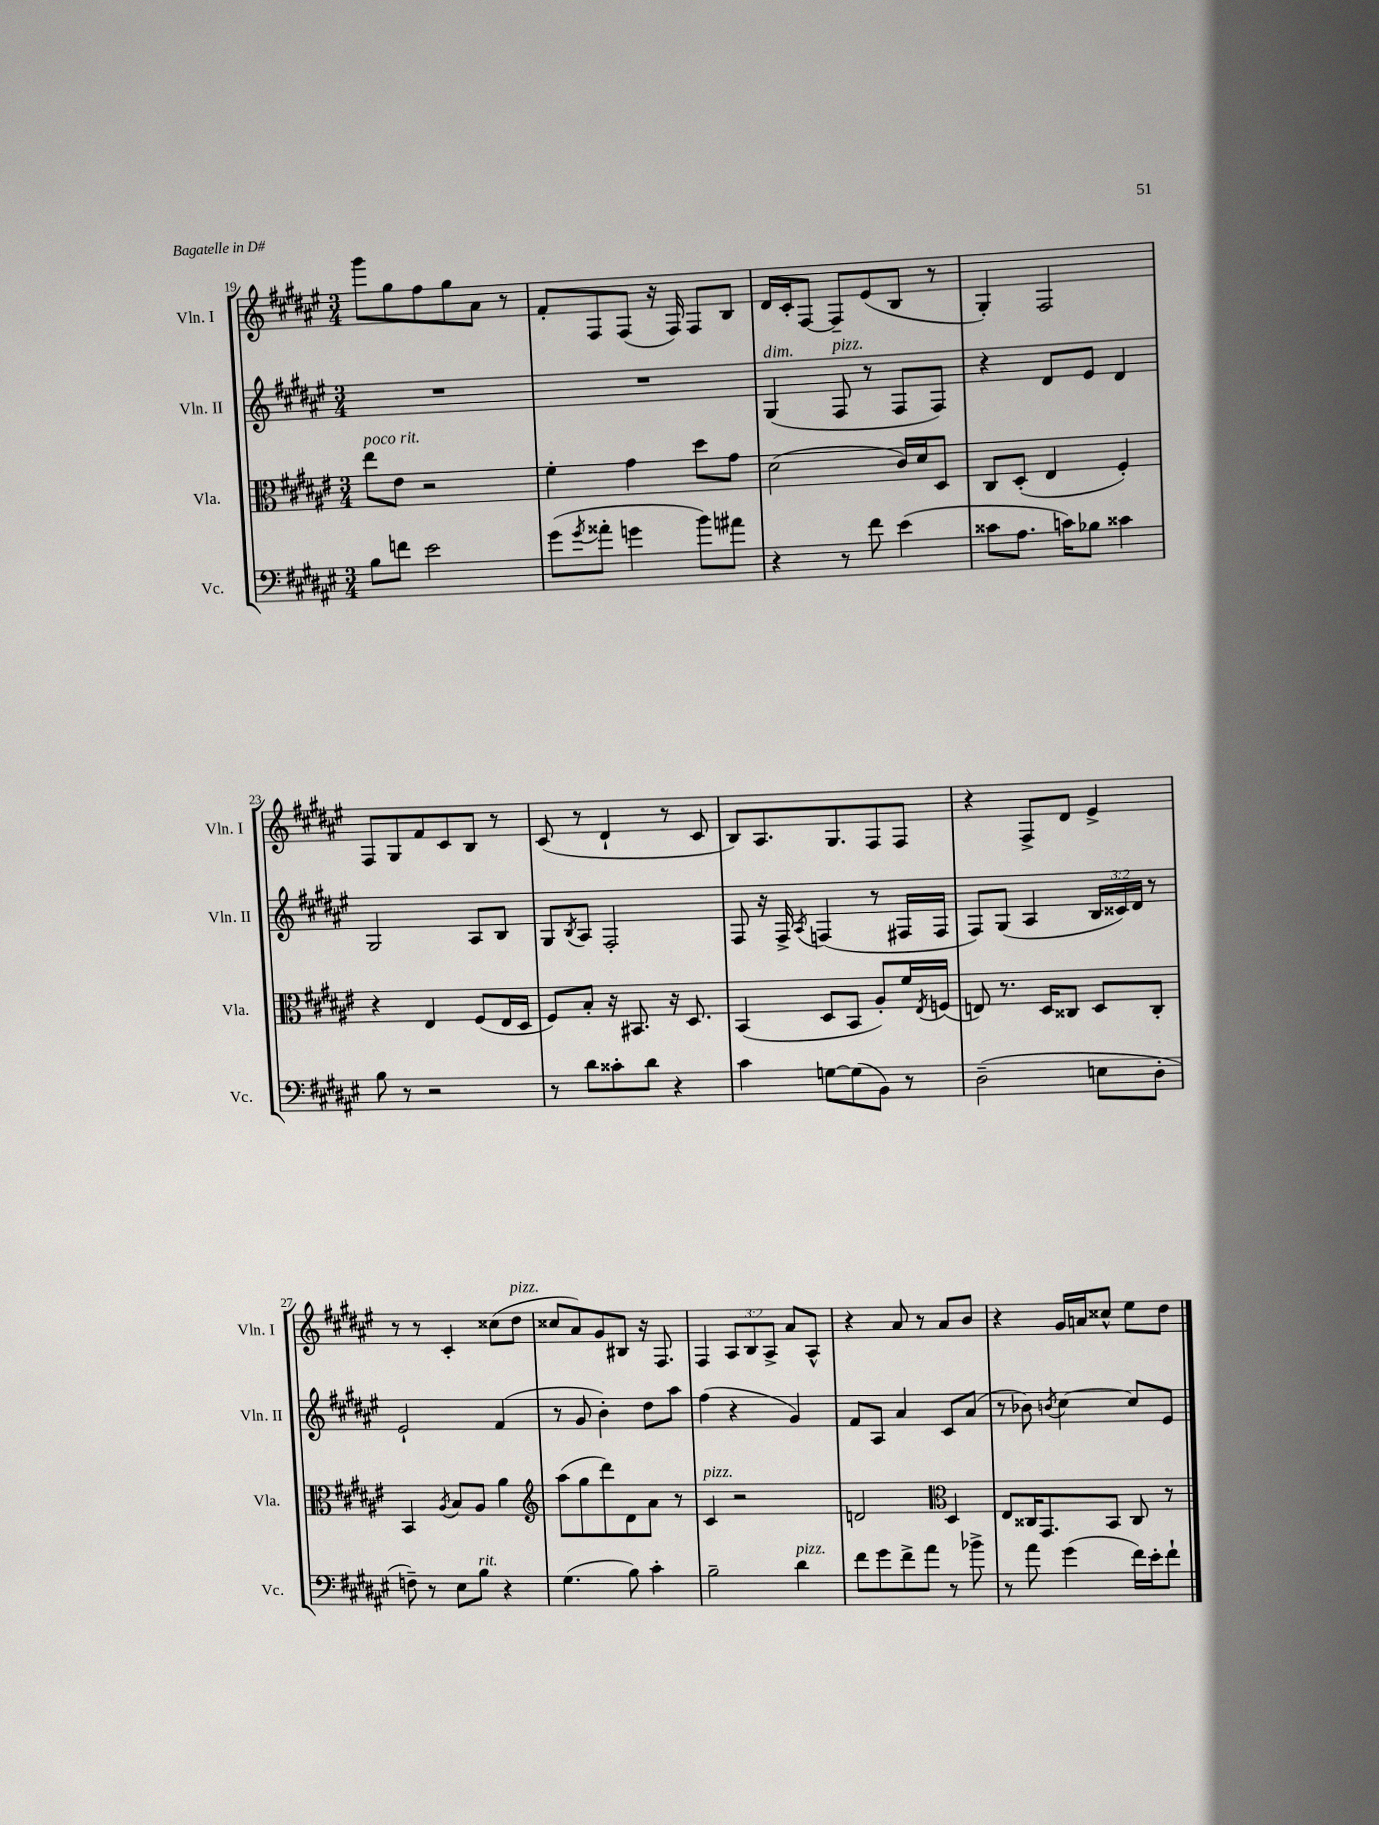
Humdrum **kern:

**kern	**kern	**kern	**kern
*staff4	*staff3	*staff2	*staff1
*clefF4	*clefC3	*clefG2	*clefG2
*k[f#c#g#d#a#e#]	*k[f#c#g#d#a#e#]	*k[f#c#g#d#a#e#]	*k[f#c#g#d#a#e#]
*M3/4	*M3/4	*M3/4	*M3/4
8B	8ee#	2.r	8ggg#
8f	8e#	.	8gg#
2e#	2r	.	8ff#
.	.	.	8gg#
.	.	.	8a#
.	.	.	8r
=	=	=	=
(8g#	4f#'	2.r	8f#'
8qg#	.	.	.
8a##'	.	.	8F#
4g	4g#	.	(8F#
.	.	.	16r
.	.	.	16F#)
8b)	8dd#	.	8F#
8a#	8g#	.	8B
=	=	=	=
4r	(2d#	(4G#	16d#
.	.	.	16c#'
.	.	.	[8F#
8r	.	8F#	8F#~]
8f#	.	8r	(8e#
(4e#	16c#)	8F#	8B
.	16d#	.	.
.	8D#	8F#)	8r
=	=	=	=
8c##	8C#	4r	4G#')
8.A#	(8D#'	.	.
.	4E#	8d#	2F#
16c)	.	.	.
8B-	.	8e#	.
4c##	4F#')	4d#	.
=	=	=	=
8B	4r	2G#	8F#
8r	.	.	8G#
2r	4E#	.	8f#
.	.	.	8c#
.	(8F#	8A#	8B
.	16E#	8B	8r
.	16D#	.	.
=	=	=	=
8r	8F#)	8G#	(8c#
.	.	8qB	.
8d#	8B'	8A#	8r
8c##'	16r	2F#'	4d#`
.	8.BB#	.	.
8d#	.	.	.
4r	16r	.	8r
.	8.D#	.	.
.	.	.	8c#
=	=	=	=
4c#	(4BB	8F#	8B)
.	.	16r	8.A#
.	.	16F#^	.
.	.	8qA#	.
[8G	8D#	(4F	.
.	.	.	8.G#
(8G]	8BB	.	.
8BB)	8A#')	8r	8F#
8r	16f#	16F#	8F#
.	8qE#	.	.
.	(16F	16F#	.
=	=	=	=
(2D#~	8E)	8F#)	4r
.	8.r	(8G#	.
.	.	4A#	8F#^
.	16D#	.	.
.	8C##	.	8d#
8E	8D#	24B	4e#^
.	.	24c##)	.
.	.	24d#	.
8D#'	8C##'	8r	.
=	=	=	=
8F~)	4BB	2e#`	8r
8r	.	.	8r
.	8qA#	.	.
8E#	8B	.	4c#'
8B	8A#	.	.
4r	4a#	(4f#	(8cc##
.	.	.	8dd#
=	=	=	=
*	*clefG2	*	*
(4.G#	(8aa#	8r	8cc##
.	8gg#	8g#	8a#)
.	8ddd#)	4b')	8g#
8B)	8d#	.	8B#
4c#'	8a#	8dd#	16r
.	.	.	8.F#
.	8r	8aa#	.
=	=	=	=
2B~	4c#	(4ff#	4F#
.	2r	4r	12A#
.	.	.	12B
.	.	.	12A#^
4d#	.	4g#)	8a#
.	.	.	8A#^^
=	=	=	=
8f#	2d	8f#	4r
8g#	.	8A#	.
8f#^	.	4a#	8a#
8a#	.	.	8r
*	*clefC3	*	*
8r	4D#	8c#	8a#
8b-^	.	(8a#	8b
=	=	=	=
8r	8E#	8r	4r
8a#	16C##	8b-)	.
.	8.GG#	.	.
.	.	8qb	.
(4g#	.	[4cc#	16g#
.	.	.	16a
.	8BB	.	8cc##^^
16f#)	8C##	8cc#]	8ee#
16e#'	.	.	.
8f#`	8r	8e#	8dd#
==	==	==	==
*-	*-	*-	*-
